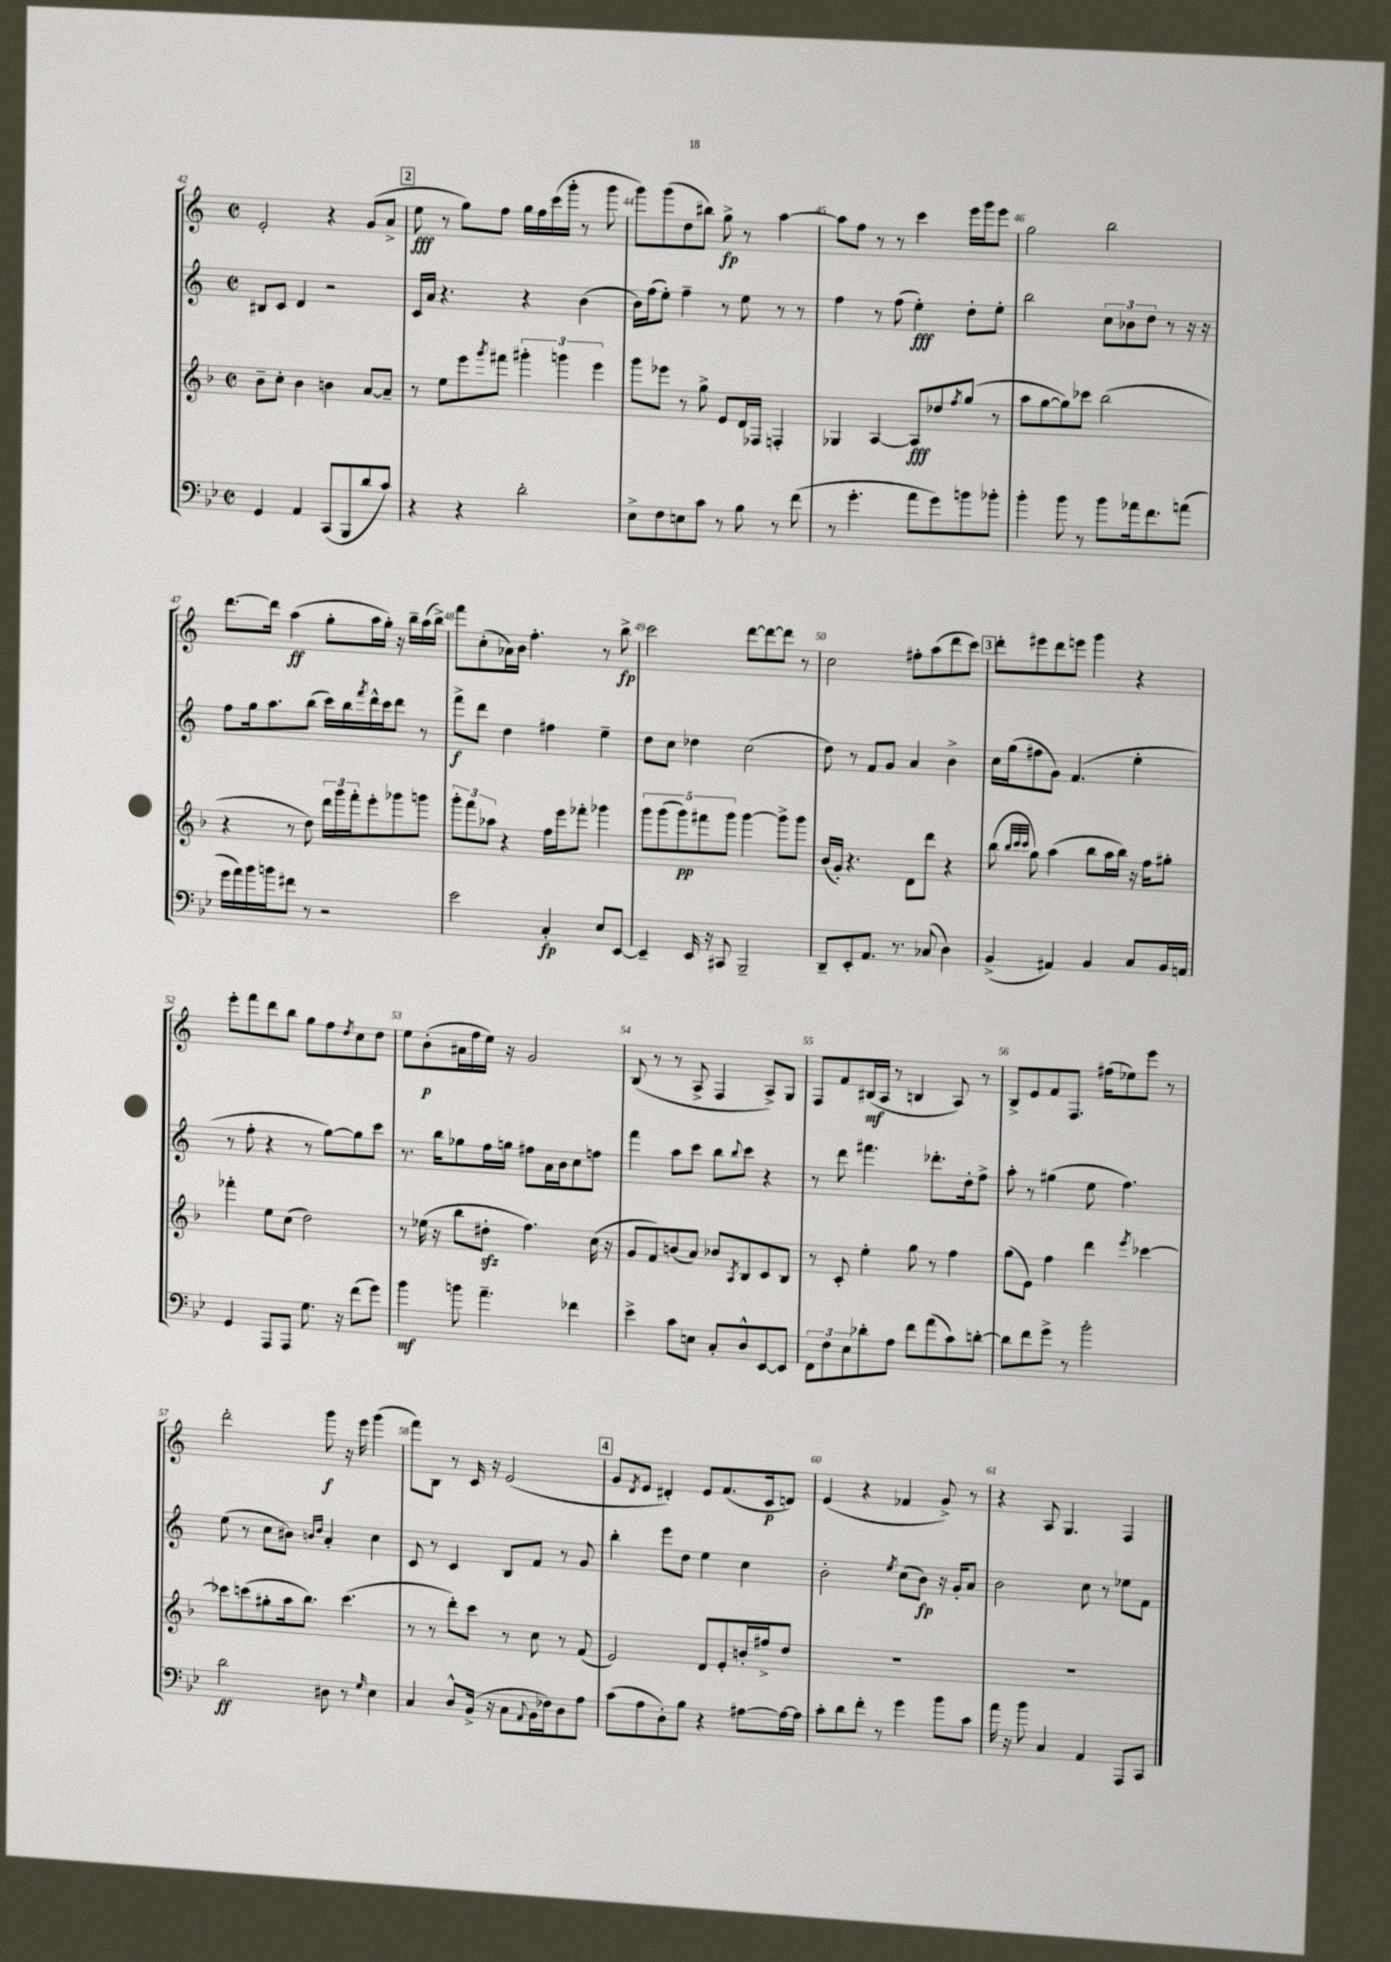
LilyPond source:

<<
\new StaffGroup <<
\new Staff = "s0" {
    \clef treble \key c \major \defaultTimeSignature \time 2/2
    e'2-. r4 g'8( a'8-> |
    \mark \markup { \box "2" } e''8\fff r8 g''8) f''8 g''16 f''16 c'''16( g'''16-. r8 g'''8 |
    g'''8) g'''8( d''8 bis''8) g''8->\fp r8 a''4~ |
    a''8 f''8 r8 r8 c'''4 e'''16 g'''16 e'''8 |
    g''2 b''2 |
    d'''8.~ d'''16 a''4\ff( g''8-. a''16 g''16-.) r16 b''16-- a''16( b''16->) |
    f'''8 c''8-.( aes'16) b'16 f''4.-. r8 b''8->\fp |
    c'''2 d'''8~ d'''8~ d'''8 r8 |
    c''2 fis''8-. a''8( d'''8 c'''8) |
    \mark \markup { \box "3" } d'''8-. eis'''8 d'''8 e'''8 g'''4 r4 |
    e'''8-. f'''8 d'''8 b''8 g''8 f''8 \acciaccatura { d''8 } c''8 d''8 |
    e''8 b'8-.\p( ais'16 f''16 e''16) r16 g'2 |
    b8( r8 r8 a8-> f4 a8->) g8 |
    f8 f'8 bis16\mf( a16 r8 b4 a8) r8 |
    b8-> e'8 f'8 f8. fis''16( ees''8) e'''8 r8 |
    d'''2-. g'''8\f r16 e'''16 g'''4( |
    f'''8) b8 r8 c'16 r16 e'2( |
    \mark \markup { \box "4" } g'8 \acciaccatura { d'8 } e'8 dis'4-.) e'8 f'8.( c'16\p d'8) |
    e'4( r4 fes'4 g'8->) r8 |
    r4 a8 g4. f4 \bar "|." |
}
\new Staff = "s1" {
    \clef treble \key c \major \defaultTimeSignature \time 2/2
    bis8 c'8 d'4 r2 |
    \mark \markup { \box "2" } c'16 a'16 r4. r4 b'4( |
    b'16) f''16( e''8-.) f''4-- r8 e''8 r8 r8 |
    f''4 r8 f''8( e''4-.\fff) d''8-. e''8-. |
    b''2 \tuplet 3/2 { c''8 bes'8 d''8 } r8 r16 r16 |
    f''8 g''16 a''8. b''8( c'''16) b''16 \acciaccatura { f'''8 } d'''16-^ c'''16 d'''8 r8 |
    f'''8->\f d'''8 d''4 fis''4 e''4-- |
    d''8 c''8 des''4 c''2( |
    d''8) r8 f'8 g'8 a'4 b'4-> |
    \mark \markup { \box "3" } c''16 g''16( fis''8 g'8) f'4.( e''4-. |
    r8 f''8-. r4 r8 g''8~) g''8 c'''8 |
    r8. b''16 ges''8 f''16 g''16 fis''8 a'16 b'16 c''8 f''8 |
    f'''4 a''8 c'''8 b''8 \appoggiatura { b''8 } c'''8 r4 |
    r8 d'''8 fis'''4. des'''8.-. d''16-. f''8-> |
    a''8-. r8 gis''4( e''8 f''4.) |
    e''8( r8 c''8 bis'8) \grace { b'16 d''16 } a'4-. c''4 |
    c'8 r8 c'4 b8 f'8 r8 g'8 |
    \mark \markup { \box "4" } b''4-. e'''8 d''8 e''4 c''4 |
    b'2-. \acciaccatura { e''8 } c''8( b'8\fp) r16 g'16-. a'8 |
    b'2 c''8 r8 ees''8 f'8 \bar "|." |
}
\new Staff = "s2" {
    \clef treble \key f \major \defaultTimeSignature \time 2/2
    bes'8-- c''8-. bes'4 b'4 a'8~ a'8-- |
    \mark \markup { \box "2" } r8 e''8 e'''8 \acciaccatura { g'''8 } fis'''8 \tuplet 3/2 { gis'''4-. g'''4 e'''4 } |
    g'''8 ees'''8 r8 g''8-> e'8 d'16 fes16 f4-. |
    ges4 a4~ a8\fff des''8 \acciaccatura { f''8 } g''8( r8 |
    a''8 g''8~ g''8) ces'''8 bes''2( |
    r4 r8 d''8) \tuplet 3/2 { d'''16 g'''16 f'''16-. } e'''8-. ges'''8 g'''8 |
    \tuplet 3/2 { g'''8-. f'''8 aes''8 } r4 f''16 e'''16 fes'''8-. ges'''4 |
    \tuplet 5/4 { g'''8 g'''8( g'''8\pp) fis'''8 g'''8 } g'''4~ g'''8-> g'''8 |
    bes'16( g'16-.) r4. d'8 d'''8 r4 |
    \mark \markup { \box "3" } bes''8( \grace { bes''32 c'''32 c'''32 } g''8) a''4( bes''8 a''16 bes''16) r16 f''16 gis''8-. |
    fes'''4-. e''8 c''8( d''2) |
    r8 ees''16( r16 bes''8 dis''8-.\sfz f''4.) c''16( r16 |
    g'8 f'8) b'8( a'8) bes'8 \acciaccatura { a8 } bes8 c'8 bes8 |
    r8 c'8-. e''4-. g''8 r8 f''4 |
    g''8( e'8) f''4 d'''4 \acciaccatura { e'''8 } ces'''4~ |
    ces'''8 c'''8( gis''8-. a''16 bes''8.) c'''4.( |
    r8 r8 d'''8-.) c'''8 r8 c''8 r8 f'8( |
    \mark \markup { \box "4" } e'2) d'8 e'8-. b'16-. fis''16-> d''8 |
    R1 |
    R1 \bar "|." |
}
\new Staff = "s3" {
    \clef bass \key bes \major \defaultTimeSignature \time 2/2
    g,4 a,4 c,8( bes,,8 d'8 c'8) |
    \mark \markup { \box "2" } r4 r4 d'2-. |
    ees8-> f8 e8 c'8 r8 bes8 r8 f'8( |
    r8 g'4.-. a'8 g'8) b'8 bes'8-. |
    bes'4-. bes'8 r8 bes'8 aes'16 f'8. a'8( |
    g'16 a'16) bes'16 b'16 fis'8 r8 r2 |
    ees'2 c4-.\fp ees8 ees,8~ |
    ees,4-- ees,16 r16 cis,8 bes,,2-- |
    d,8-- ees,8-. a,8. r8. ces8( d4) |
    \mark \markup { \box "3" } bes,4->( ais,4) bes,4 c8 bes,16 a,16 |
    g,4 a,,8 a,,8 g8. r16 f'8( g'8) |
    bes'4\mf b'8 a'4.-- fes'4 |
    ees'4-> c'8 e8 c8-. d8-^ ees,8~ ees,8 |
    \tuplet 3/2 { f,8 f8 ees8 } des'8-. a8 f'8 a'8( c'8) d'8~-. |
    d'8 f'8 g'8-> r8 bes'2-. |
    d'2\ff dis8 r8 \grace { g16 } ees4 |
    c4 d8-^ bes,16->( r16 c8 \appoggiatura { a,8 } bes,16 fes16) d8 a8 |
    \mark \markup { \box "4" } c'8( a8 d8-.) bes8 r4 ais8~ ais16~ ais16 |
    c'8-. d'8 f'8-. r8 g'4 bes'8 c'8 |
    a'16 r16 bes'8 c4 a,4 a,,8 c,8 \bar "|." |
}
>>
>>
\layout { \context { \Score currentBarNumber = #42 \override BarNumber.break-visibility = ##(#f #t #t) barNumberVisibility = #all-bar-numbers-visible } }
